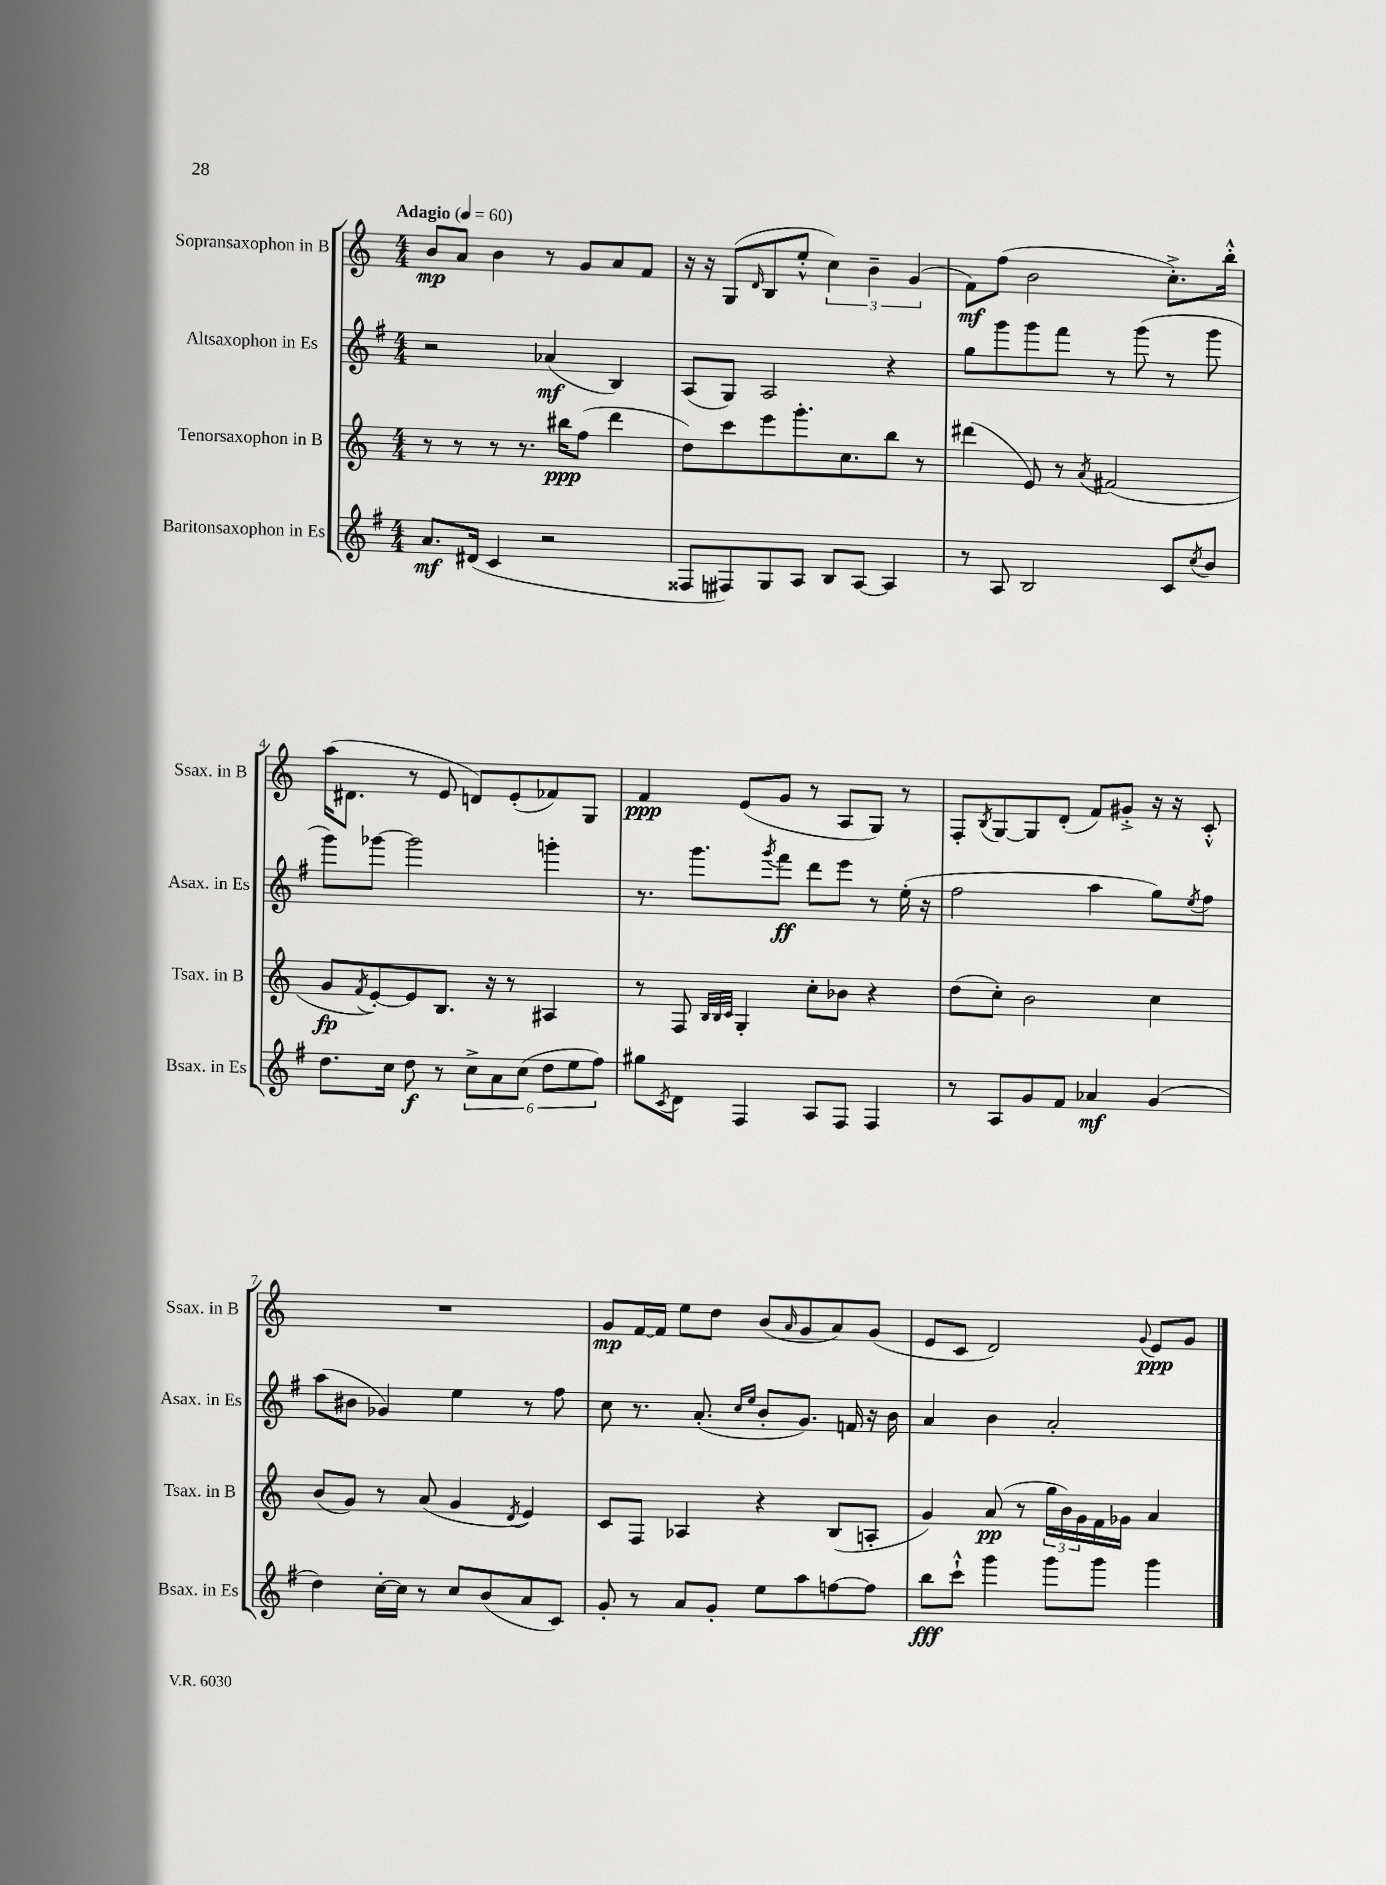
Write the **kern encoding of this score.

**kern	**kern	**kern	**kern
*staff4	*staff3	*staff2	*staff1
*clefG2	*clefG2	*clefG2	*clefG2
*k[f#]	*k[]	*k[f#]	*k[]
*M4/4	*M4/4	*M4/4	*M4/4
*MM60	*MM60	*MM60	*MM60
8.a	8r	2r	8b
.	8r	.	8a
(16d#	.	.	.
4c	8r	.	4b
.	8.r	.	.
2r	.	(4a-	8r
.	16bb#	.	.
.	(8ff	.	8g
.	4ddd	4B)	8a
.	.	.	8f
=	=	=	=
8F##	8dd)	(8A	16r
.	.	.	16r
8F#)	8ccc	8G)	(8G
.	.	.	16qqd
8G	8eee	2A	8B
8A	8.ggg'	.	8ee'^^
8B	.	.	6cc)
.	8.cc	.	.
[8A	.	.	.
.	.	.	6b~
4A]	8bb	4r	.
.	.	.	(6g
.	8r	.	.
=	=	=	=
8r	(4ddd#	8gg	8f)
8A	.	8ggg	(8ff
2B	8e)	8ggg	2b
.	8r	8fff#	.
.	8qa	.	.
.	(2f#	8r	.
.	.	(8ggg	.
8c	.	8r	8.cc'^)
8qcc	.	.	.
8b	.	8ggg	.
.	.	.	16bb'^^
=	=	=	=
8.dd	8g	8ggg)	(16aa
.	.	.	8.d#
.	8qf	.	.
.	[8e')	[8ggg-	.
16cc	.	.	.
8dd	8e]	2ggg-]	8r
8r	8.B	.	8e
12cc^	.	.	8d)
.	16r	.	.
12a	.	.	.
.	8r	.	(8e'
(12cc	.	.	.
12dd	4A#	4ggg'	8f-)
12ee	.	.	.
.	.	.	8G
12ff#)	.	.	.
=	=	=	=
8gg#	8r	8.r	4f
8qc	.	.	.
8d	8F	.	.
.	.	8.ggg	.
.	32qqB	.	.
.	32qqB	.	.
.	32qqc	.	.
4F#	4G'	.	(8e
.	.	8qggg	.
.	.	8fff#	8g
8A	8cc'	8ddd	8r
8F#	8b-	8eee	8A
4F#	4r	8r	8G)
.	.	(16ee'	8r
.	.	16r	.
=	=	=	=
8r	(8dd	2ff#	8F'
.	.	.	8qB
8A	8cc')	.	[8G
8g	2b	.	8G]
8f#	.	.	(8d'
4a-	.	4aa	8f)
.	.	.	8g#'^
(4g	4cc	8gg)	16r
.	.	.	16r
.	.	8qee	.
.	.	8ff#	8c'^^
=	=	=	=
4dd)	(8b	(8aa	1r
.	8g)	8b#	.
[16cc'	8r	4g-)	.
16cc]	.	.	.
8r	(8a	.	.
8cc	4g	4ee	.
(8b	.	.	.
.	8qd	.	.
8a	4e)	8r	.
8c)	.	8ff#	.
=	=	=	=
8g'	8c	8cc	8g
8r	8F	8.r	[16f
.	.	.	16f]
8a	4A-	.	8ee
.	.	(8.a'	.
8g'	.	.	8dd
.	.	16qqcc	.
.	.	16qqee	.
8ee	4r	8b'	(8b
.	.	.	16qqa
8aa	.	8.g)	8g
[8ff	(8B	.	8a)
.	.	16f	.
8ff]	8A'	16r	(8g
.	.	16b	.
=	=	=	=
8bb	4g)	4a	8e
8ccc`^^	.	.	8c
4ggg	(8a	4b	2d)
.	8r	.	.
8ggg	24gg	2a'	.
.	24b)	.	.
.	24g	.	.
8ggg	16f	.	.
.	16g-	.	.
.	.	.	8qqg
4ggg	4a	.	8e
.	.	.	8g
==	==	==	==
*-	*-	*-	*-
